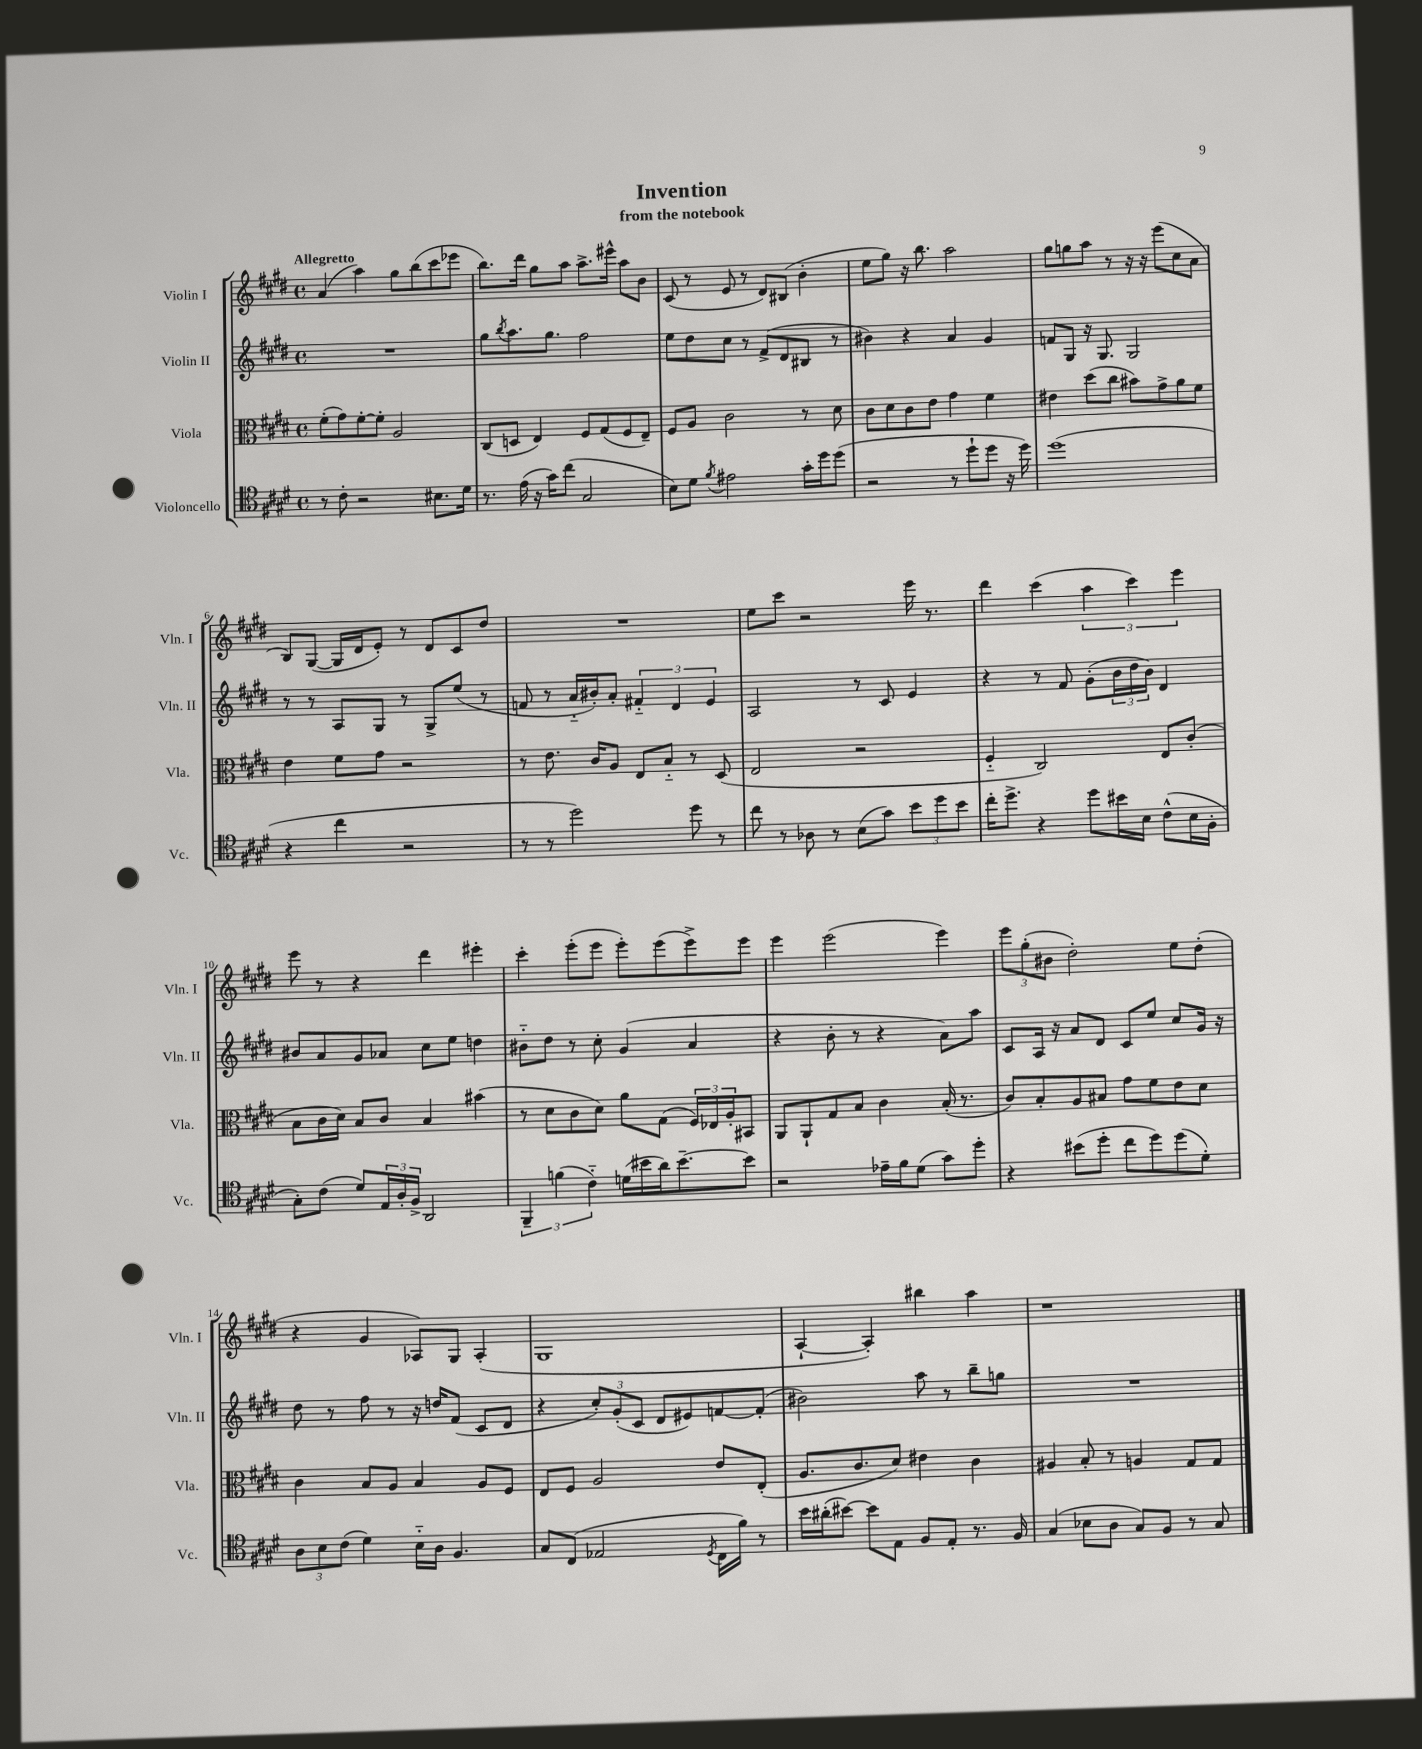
\header { title = "Invention" subtitle = "from the notebook" }
<<
\new StaffGroup <<
\new Staff = "s0" \with { instrumentName = "Violin I" shortInstrumentName = "Vln. I" } {
    \clef treble \key e \major \defaultTimeSignature \time 4/4 \tempo "Allegretto"
    a'4( a''4) gis''8 b''8( cis'''8 ees'''8 |
    b''8.) dis'''16 gis''8 a''8 a''8.-> eis'''16-^ a''8 b'8 |
    cis'8( r8 e'8 r8 dis'8) bis8( b'4-. |
    e''8 gis''8) r16 b''8. a''2 |
    gis''8 g''8 a''8 r8 r16 r16 e'''8( cis''8 a'8 |
    b8) gis8~( gis16 dis'16 e'8-.) r8 dis'8 cis'8 dis''8 |
    R1 |
    e''8 cis'''8 r2 e'''16 r8. |
    dis'''4 cis'''4( \tuplet 3/2 { a''4 cis'''4) e'''4 } |
    e'''8 r8 r4 dis'''4 eis'''4-. |
    cis'''4-. e'''8-.( e'''8 e'''8-.) e'''8( e'''8->) e'''8 |
    e'''4 e'''2( e'''4) |
    \tuplet 3/2 { e'''8 gis''8-.( bis'8 } dis''2-.) e''8 dis''8-.( |
    r4 gis'4 aes8) gis8 aes4-.( |
    gis1 |
    a4~-! a4-.) bis''4 a''4 |
    r1 \bar "|." |
}
\new Staff = "s1" \with { instrumentName = "Violin II" shortInstrumentName = "Vln. II" } {
    \clef treble \key e \major \defaultTimeSignature \time 4/4
    R1 |
    gis''8 \acciaccatura { b''8 } a''8. gis''8. fis''2 |
    e''8 dis''8 cis''8 r8 fis'8->( dis'8 bis8 r8 |
    bis'4) r4 a'4 gis'4 |
    f'8 gis8 r16 gis8. gis2 |
    r8 r8 a8 gis8 r8 gis8-> e''8( r8 |
    f'8 r8 a'16-_ bis'16-.) a'8-. \tuplet 3/2 { fis'4-_ dis'4 e'4 } |
    a2 r8 cis'8 e'4 |
    r4 r8 fis'8 gis'8-.( \tuplet 3/2 { b'16 dis''16 b'16) } dis'4 |
    bis'8 a'8 gis'8 aes'8 cis''8 e''8 d''4 |
    bis'8-_ dis''8 r8 cis''8-. gis'4( a'4 |
    r4 b'8-. r8 r4 a'8) a''8 |
    cis'8 a16 r16 a'8 dis'8 cis'8 e''8 cis''8 gis'16 r16 |
    dis''8 r8 fis''8 r8 r16 d''16 fis'8( cis'8 dis'8 |
    r4 \tuplet 3/2 { cis''8-.) gis'8-.( cis'8 } dis'8 eis'8) f'8~ f'8-.( |
    bis'2) a''8 r8 b''8-- g''8 |
    R1 \bar "|." |
}
\new Staff = "s2" \with { instrumentName = "Viola" shortInstrumentName = "Vla." } {
    \clef alto \key e \major \defaultTimeSignature \time 4/4
    fis'8-.( gis'8) fis'8~-. fis'8-. a2 |
    cis8( d8 e4) fis8 gis8( fis8 e8--) |
    fis8 a8 cis'2 r8 dis'8 |
    cis'8 dis'8 cis'8 e'8 gis'4 fis'4 |
    eis'4 dis''8( cis''8 bis'8) gis'8-> a'8 fis'8 |
    e'4 fis'8 gis'8 r2 |
    r8 e'8. cis'16 a8 e8 b8-_ r8 dis8( |
    e2 r2 |
    fis4-_ cis2) e8 cis'8-.( |
    b8 cis'16 dis'16) b8 cis'8 b4 bis'4( |
    r8 dis'8 cis'8 dis'8) a'8 gis8( \tuplet 3/2 { fis16) ees16 a16-. } bis,8 |
    a,8 a,8-! gis8 b8 cis'4 b16-.( r8. |
    cis'8) b8-. a8 bis8 gis'8 fis'8 e'8 dis'8 |
    cis'4 b8 a8 b4 a8 fis8 |
    e8 fis8 a2 e'8 e8-.( |
    a8. cis'8. dis'8) eis'4 cis'4 |
    ais4 b8-. r8 a4 gis8 gis8 \bar "|." |
}
\new Staff = "s3" \with { instrumentName = "Violoncello" shortInstrumentName = "Vc." } {
    \clef tenor \key e \major \defaultTimeSignature \time 4/4
    r8 cis'8-. r2 bis8. dis'16 |
    r8. e'16( r16 gis'16) cis''8( gis2 |
    b8) dis'8 \acciaccatura { fis'8 } eis'2 gis'16-. dis''16 dis''8( |
    r2 r8 dis''8-! dis''8 r16 dis''16) |
    dis''1( |
    r4 cis''4 r2 |
    r8 r8 dis''2) dis''8 r8 |
    cis''8 r8 aes8 r8 b8( gis'8) \tuplet 3/2 { b'8 dis''8 b'8 } |
    cis''16-. dis''8.-> r4 dis''8 bis'16 b16 cis'8-^( b16 fis16-. |
    gis8-.) cis'8( dis'8) \tuplet 3/2 { e16 a16-. fis16-> } a,2 |
    \tuplet 3/2 { fis,4-- f'4( cis'4-_) } d'16( bis'16 a'16) bis'8.~-- bis'8 |
    r2 ees'16-- fis'16 dis'8( gis'8) dis''8-. |
    r4 bis'8( dis''8-. cis''8 dis''8) dis''8( dis'8-.) |
    \tuplet 3/2 { a8 b8 cis'8( } dis'4) b16-_ a16 fis4. |
    gis8 cis8( ees2 \acciaccatura { dis8 } cis16 fis'16) r8 |
    b'16 ais'16-.( bis'8~) bis'8 e8 fis8 e8-. r8. fis16 |
    gis4( bes8 a8 gis8) fis8 r8 gis8 \bar "|." |
}
>>
>>
